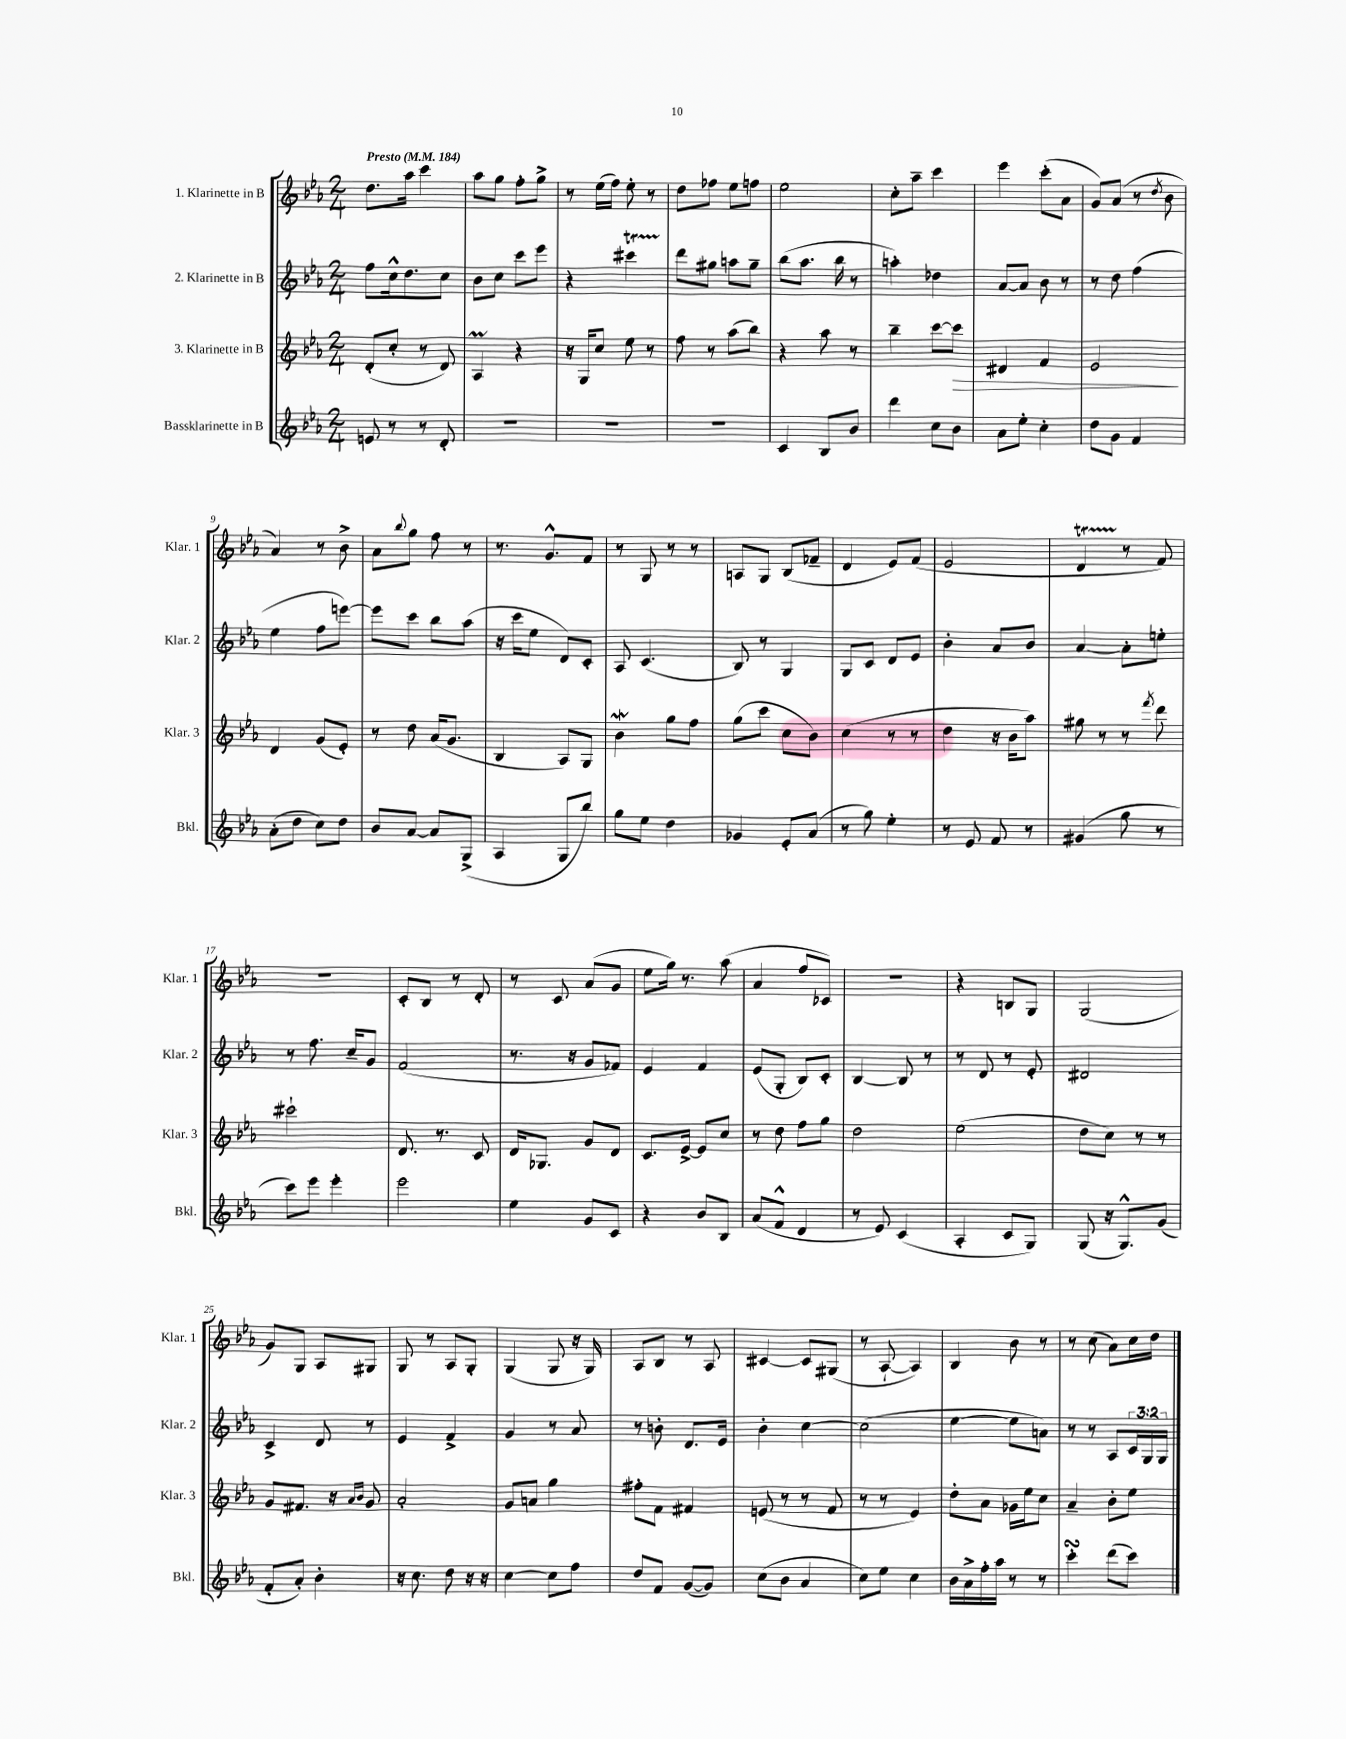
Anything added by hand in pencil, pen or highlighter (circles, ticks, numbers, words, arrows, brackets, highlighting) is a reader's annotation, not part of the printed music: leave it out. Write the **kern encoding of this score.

**kern	**kern	**kern	**kern
*staff4	*staff3	*staff2	*staff1
*clefG2	*clefG2	*clefG2	*clefG2
*k[b-e-a-]	*k[b-e-a-]	*k[b-e-a-]	*k[b-e-a-]
*M2/4	*M2/4	*M2/4	*M2/4
*MM184	*MM184	*MM184	*MM184
8e	(8d'	8ff	8.dd
8r	8cc'	16cc^^	.
.	.	8.dd	16aa-
8r	8r	.	4ccc
8d'	8d)	8cc	.
=	=	=	=
2r	4A-	8b-	8aa-
.	.	8cc	8gg
.	4r	8ccc	8ff'
.	.	8eee-	8gg^
=	=	=	=
2r	16r	4r	8r
.	16G	.	.
.	8cc	.	(16ee-
.	.	.	16ff)
.	8ee-	4ccc#	8ee-'
.	8r	.	8r
=	=	=	=
2r	8ff	8ddd	8dd
.	8r	8gg#	8ff-
.	(8aa-	8aa	8ee-
.	8bb-)	8gg#~	8ff
=	=	=	=
4c	4r	(8bb-	2ee-
.	.	8.aa-	.
8B-	8aa-	.	.
.	.	16bb-	.
8b-	8r	8r	.
=	=	=	=
4ddd	4bb-~	4aa')	8cc'
.	.	.	8aa-~
8cc	[8ccc	4dd-	4ccc
8b-	8ccc]	.	.
=	=	=	=
8a-	4d#	[8a-	4eee-
8ee-'	.	8a-]	.
4cc'	4f	8b-	(8ccc'
.	.	8r	8a-
=	=	=	=
8dd	2e-	8r	8g)
8g	.	8dd	(8a-
4f	.	(4ff	8r
.	.	.	8qdd
.	.	.	8b-
=	=	=	=
(8a-'	4d	4ee-	4a-)
8dd	.	.	.
8cc)	(8g	8ff	8r
8dd	8e-')	[8eee)	8b-^
=	=	=	=
8b-	8r	8eee]	8a-
.	.	.	8qqbb-
[8a-	8dd	8ccc	8gg
8a-]	(16a-	8bb-	8ff
.	8.g	.	.
(8G^	.	(8aa-	8r
=	=	=	=
4A-	4B-	16r	8.r
.	.	16ccc	.
.	.	8ee-	.
.	.	.	8.g^^
8G	8A-)	8d)	.
8bb-)	8G	8c'	8f
=	=	=	=
8gg	4b-	8A-	8r
8ee-	.	(4.c	8G
4dd	8gg	.	8r
.	8ff	.	8r
=	=	=	=
4g-	(8gg	8B-)	8A
.	8ccc	8r	8G
8e-'	8cc	4G	(8B-
(8a-	8b-)	.	8f-~
=	=	=	=
8r	(4cc	8G	4d
8gg)	.	8c	.
4ee-'	8r	8d	8e-)
.	8r	8e-	(8f
=	=	=	=
8r	4dd	4b-'	2e-
8e-	.	.	.
8f	16r	8a-	.
.	16b-	.	.
8r	8aa-)	8b-	.
=	=	=	=
(4g#	8gg#	[4a-	4d
.	8r	.	.
8gg	8r	8a-']	8r
.	8qfff	.	.
8r	8ddd	8ee'	8f)
=	=	=	=
8ccc)	2ccc#`	8r	2r
8eee-	.	8.ff	.
4eee-'	.	.	.
.	.	16cc~	.
.	.	8g	.
=	=	=	=
2eee-	8.d	(2f	8c'
.	.	.	8B-
.	8.r	.	.
.	.	.	8r
.	8c	.	8d'
=	=	=	=
4ee-	16d	8.r	8r
.	8.G-	.	.
.	.	.	8c
.	.	16r	.
8g	8g	8g	(8a-
8c	8d	8f-)	8g
=	=	=	=
4r	8.c	4e-	8ee-
.	.	.	16gg)
.	[16e-^	.	8.r
8b-	8e-]	4f	.
8B-	8cc	.	(8aa-
=	=	=	=
(8a-	8r	(8e-	4a-
8f^^	8dd	8G'	.
4d	8ff	8B-)	8ff
.	8gg	8c'	8c-)
=	=	=	=
8r	2dd	[4B-	2r
8e-)	.	.	.
(4c	.	8B-]	.
.	.	8r	.
=	=	=	=
4A-'	(2ee-	8r	4r
.	.	8d	.
8c	.	8r	8B
8G)	.	8e-'	8G
=	=	=	=
(8G	8dd	2d#	(2G
16r	8cc)	.	.
8.G^^)	.	.	.
.	8r	.	.
(8g	8r	.	.
=	=	=	=
8f'	8g	4c^	8g)
8a-')	8.f#	.	8G
4b-'	.	8d	8A-
.	16r	.	.
.	16qqa-	.	.
.	16qqb-	.	.
.	8g	8r	8G#
=	=	=	=
16r	2a-'	4e-	8G
8.cc	.	.	.
.	.	.	8r
8dd	.	4f^	8A-
16r	.	.	8G'
16r	.	.	.
=	=	=	=
[4cc	8g	4g	(4G
.	8a	.	.
8cc]	4gg	8r	8G
8ff	.	8a-	16r
.	.	.	16G)
=	=	=	=
8dd	8ff#'	8r	8A-
8f	8f	8b'	8B-
([8g	4f#	8.d	8r
8g])	.	.	8A-
.	.	16e-	.
=	=	=	=
(8cc	(8e	4b-'	[4c#
8b-	8r	.	.
4a-	8r	[4cc	8c#]
.	8f	.	(8G#
=	=	=	=
8cc)	8r	(2cc]	8r
8ee-	8r	.	[8A-`
4cc	4e-)	.	4A-])
=	=	=	=
16b-	8dd'	[4ee-	4B-
16a-^	.	.	.
16ff'	8a-	.	.
16aa-	.	.	.
8r	16g-	8ee-]	8b-
.	16ee-	.	.
8r	8cc	8a)	8r
=	=	=	=
4ccc'	4a-~	8r	8r
.	.	8r	(8cc
(8ddd	8b-'	8A-	8a-)
8ccc)	8ee-	24c	16cc
.	.	24G	.
.	.	.	16dd
.	.	24G	.
==	==	==	==
*-	*-	*-	*-
